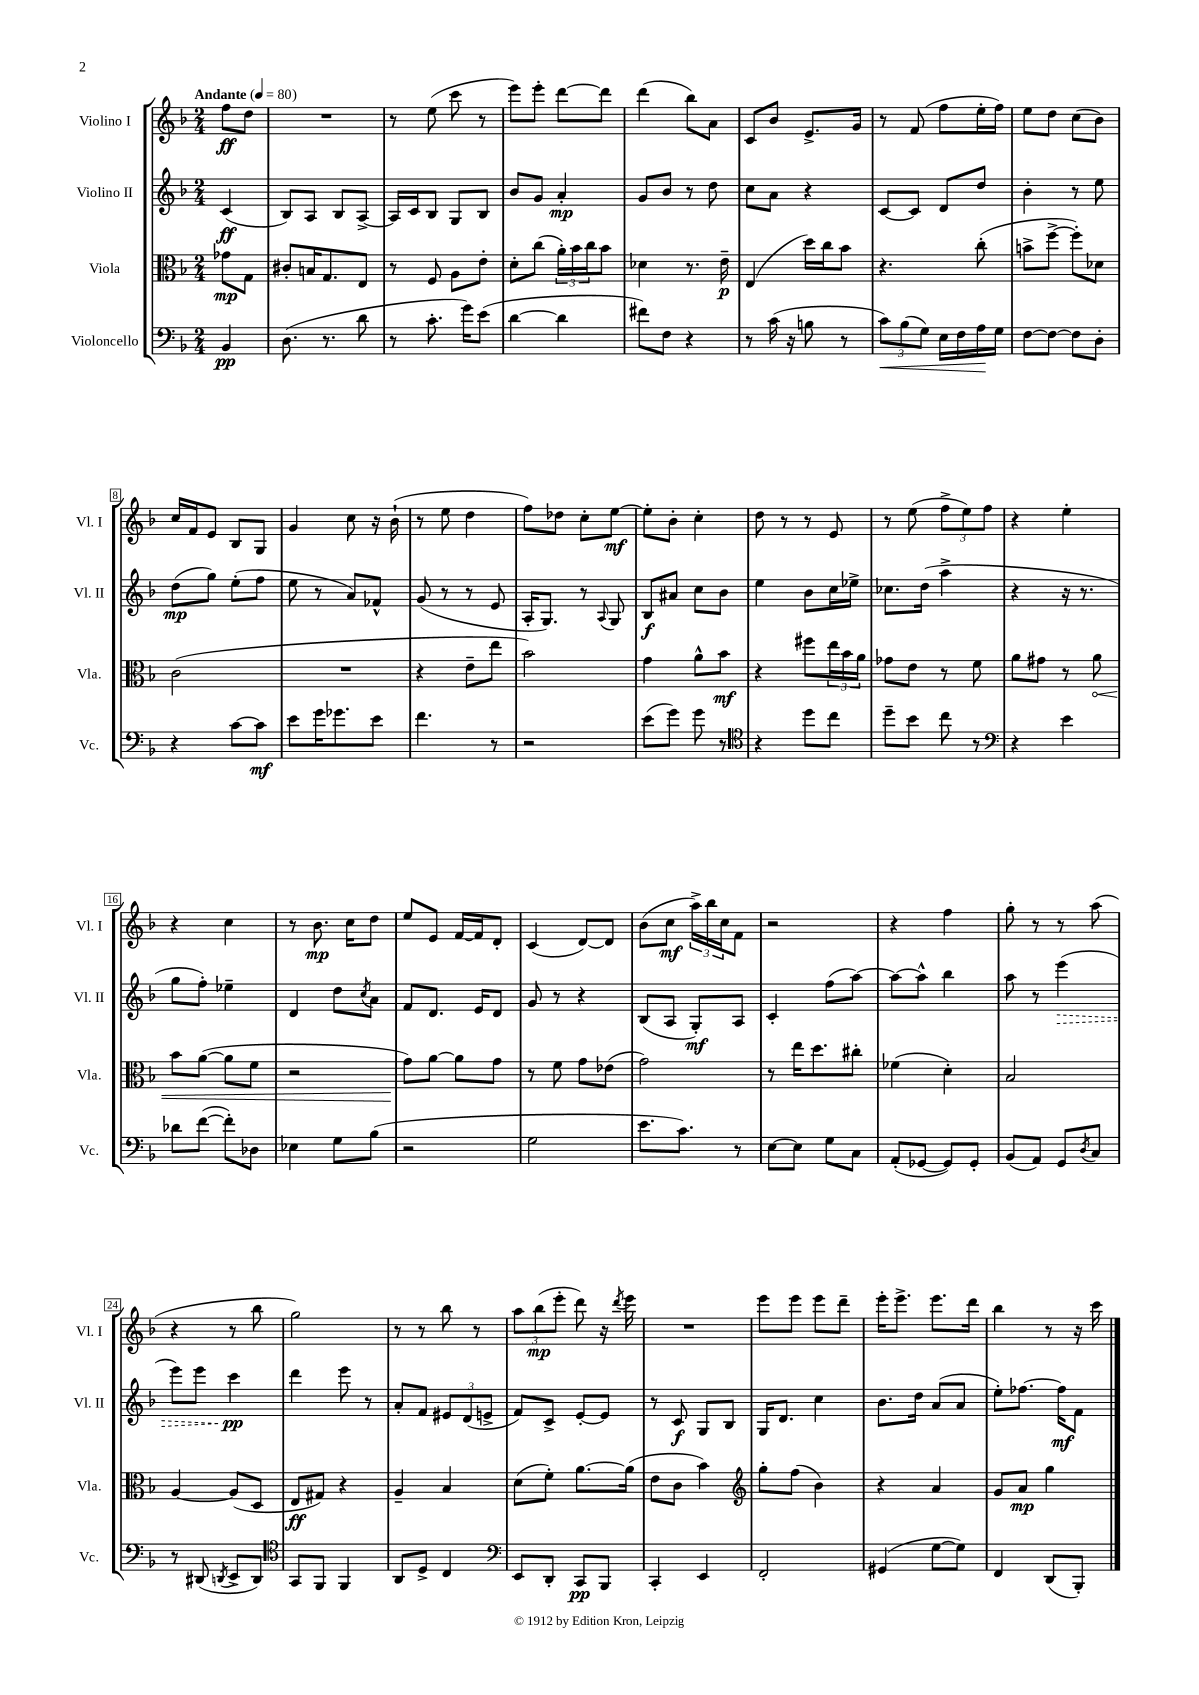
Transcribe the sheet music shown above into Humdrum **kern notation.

**kern	**dynam	**kern	**dynam	**kern	**dynam	**kern	**dynam
*part4	*part4	*part3	*part3	*part2	*part2	*part1	*part1
*staff4	*staff4	*staff3	*staff3	*staff2	*staff2	*staff1	*staff1
*I"Violoncello	*	*I"Viola	*	*I"Violino II	*	*I"Violino I	*
*I'Vc.	*	*I'Vla.	*	*I'Vl. II	*	*I'Vl. I	*
*clefF4	*	*clefC3	*	*clefG2	*	*clefG2	*
*k[b-]	*	*k[b-]	*	*k[b-]	*	*k[b-]	*
*M2/4	*	*M2/4	*	*M2/4	*	*M2/4	*
*MM80	*	*MM80	*	*MM80	*	*MM80	*
=	=	=	=	=	=	=	=
!	!	!	!	!	!	!LO:TX:a:B:t=Andante	!
4BB-/	pp	8g-X\L	mp	(4c/	ff	8ff\L	ff
.	.	8G\J	.	.	.	8dd\J	.
=1	=1	=1	=1	=1	=1	=1	=1
(8.D\	.	8c#X'/L	.	8B-/L)	.	2r	.
.	.	16Bn/K	.	8A/J	.	.	.
8.r	.	8.G/	.	.	.	.	.
.	.	.	.	8B-/L	.	.	.
8d\	.	8E/J	.	[8A^/J	.	.	.
=2	=2	=2	=2	=2	=2	=2	=2
8r	.	8r	.	16A/LL]	.	8r	.
.	.	.	.	16c/J	.	.	.
8.c'\	.	8F/	.	8B-/J	.	(8ee\	.
.	.	8A\L	.	8G/L	.	8ccc\	.
16g\KL)	.	.	.	.	.	.	.
(8e\J	.	8e'\J	.	8B-/J	.	8r	.
=3	=3	=3	=3	=3	=3	=3	=3
[4d\	.	8d'\L	.	8b-/L	.	8eee\L)	.
.	.	(8cc\J	.	8g/J	.	8eee'\J	.
4d\]	.	24a'\LL)	.	4a'/	mp	[8ddd\L	.
.	.	24b-\	.	.	.	.	.
.	.	24cc\J	.	.	.	.	.
.	.	8b-\J	.	.	.	8ddd\J]	.
=4	=4	=4	=4	=4	=4	=4	=4
8f#X\L)	.	4d-X\	.	8g/L	.	(4ddd\	.
8F\J	.	.	.	8b-/J	.	.	.
4r	.	8.r	.	8r	.	8bb-\L)	.
.	.	.	.	8dd\	.	8a\J	.
.	.	16e~\	p	.	.	.	.
=5	=5	=5	=5	=5	=5	=5	=5
8r	.	(4E/	.	8cc\L	.	8c/L	.
(16c\	.	.	.	8a\J	.	8b-/J	.
16r	.	.	.	.	.	.	.
8Bn\	.	16dd\LL)	.	4r	.	8.e^/L	.
.	.	16cc\J	.	.	.	.	.
8r	.	8b-\J	.	.	.	.	.
.	.	.	.	.	.	16g/Jk	.
=6	=6	=6	=6	=6	=6	=6	=6
!	!LO:HP:b	!	!	!	!	!	!
12c\L)	<	4.r	.	[8c/L	.	8r	.
(12B-\	.	.	.	.	.	.	.
.	.	.	.	8c/J]	.	(8f/	.
12G\J)	.	.	.	.	.	.	.
16E\LL	.	.	.	8d/L	.	8ff\L	.
16F\	.	.	.	.	.	.	.
16A\	.	(8cc'\	.	8dd/J	.	16ee'\L	.
16G\JJ	[	.	.	.	.	16ff\JJ)	.
=7	=7	=7	=7	=7	=7	=7	=7
[8F\L	.	8bn^\L	.	4b-'\	.	8ee\L	.
8F\J_	.	[8ff^\J	.	.	.	8dd\J	.
8F\L]	.	8ff'\L])	.	8r	.	(8cc\L	.
8D'\J	.	8d-X\J	.	8ee\	.	8b-\J)	.
!!LO:LB:g=z
=8	=8	=8	=8	=8	=8	=8	=8
4r	.	(2c\	.	(8dd\L	mp	16cc/LL	.
.	.	.	.	.	.	16f/J	.
.	.	.	.	8gg\J)	.	8e/J	.
[8c\L	.	.	.	(8ee'\L	.	8B-/L	.
8c\J]	mf	.	.	8ff\J	.	8G/J	.
=9	=9	=9	=9	=9	=9	=9	=9
8e\L	.	2r	.	8ee\	.	4g/	.
16g\K	.	.	.	8r	.	.	.
8.g-X\	.	.	.	.	.	.	.
.	.	.	.	8a/L)	.	8cc\	.
8e\J	.	.	.	8f-X^^/J	.	16r	.
.	.	.	.	.	.	(16b-`\	.
=10	=10	=10	=10	=10	=10	=10	=10
4.f\	.	4r	.	(8g/	.	8r	.
.	.	.	.	8r	.	8ee\	.
.	.	8e~\L	.	8r	.	4dd\	.
8r	.	8ee\J	.	8e/	.	.	.
=11	=11	=11	=11	=11	=11	=11	=11
2r	.	2b-\)	.	16A'/KL	.	8ff\L)	.
.	.	.	.	8.G/J)	.	.	.
.	.	.	.	.	.	8dd-X\J	.
.	.	.	.	8r	.	8cc'\L	.
.	.	.	.	8qqA/	.	.	.
.	.	.	.	8G/	.	[8ee\J	mf
=12	=12	=12	=12	=12	=12	=12	=12
(8e\L	.	4g\	.	8B-/L	f	8ee'\L]	.
8g\J)	.	.	.	8a#X/J	.	8b-'\J	.
8g\	.	8a^^\L	.	8cc\L	.	4cc'\	.
8r	.	8b-\J	mf	8b-\J	.	.	.
=13	=13	=13	=13	=13	=13	=13	=13
*clefC4	*	*	*	*	*	*	*
4r	.	4r	.	4ee\	.	8dd\	.
.	.	.	.	.	.	8r	.
8dd\L	.	8ff#X\L	.	8b-\L	.	8r	.
8cc\J	.	24ee\L	.	16cc\L	.	8e/	.
.	.	24b-\	.	.	.	.	.
.	.	.	.	16ee-X^\JJ	.	.	.
.	.	24a\JJ	.	.	.	.	.
=14	=14	=14	=14	=14	=14	=14	=14
8dd~\L	.	8g-X\L	.	8.cc-X\L	.	8r	.
8b-\J	.	8e\J	.	.	.	(8ee\	.
.	.	.	.	(16dd\Jk	.	.	.
8cc\	.	8r	.	4aa^\	.	12ff^\L	.
.	.	.	.	.	.	12ee\)	.
8r	.	8f\	.	.	.	.	.
.	.	.	.	.	.	12ff\J	.
=15	=15	=15	=15	=15	=15	=15	=15
*clefF4	*	*	*	*	*	*	*
4r	.	8a\L	.	4r	.	4r	.
.	.	8g#X\J	.	.	.	.	.
4e\	.	8r	.	16r	.	4ee'\	.
.	.	.	.	8.r	.	.	.
!	!	!	!LO:HP:b	!	!	!	!
.	.	8a\	<	.	.	.	.
!!LO:LB:g=z
=16	=16	=16	=16	=16	=16	=16	=16
8d-X\L	.	8b-\L	.	8gg\L	.	4r	.
([8f\J	.	([8a\J	.	8ff'\J)	.	.	.
8f'\L])	.	8a\L]	.	4ee-X~\	.	4cc\	.
8D-X\J	.	8f\J	.	.	.	.	.
=17	=17	=17	=17	=17	=17	=17	=17
4E-X\	.	2r	.	4d/	.	8r	.
.	.	.	.	.	.	8.b-\	mp
8G\L	.	.	.	8dd\L	.	.	.
.	.	.	.	.	.	16cc\KL	.
.	.	.	.	8qcc/	.	.	.
(8B-\J	.	.	.	8a\J	.	8dd\J	.
=18	=18	=18	=18	=18	=18	=18	=18
2r	.	8g\L)	.	8f/L	.	8ee/L	.
.	.	[8a\J	[	8.d/J	.	8e/J	.
.	.	8a\L]	.	.	.	[16f/LL	.
.	.	.	.	16e/KL	.	16f/J]	.
.	.	8g\J	.	8d/J	.	8d'/J	.
=19	=19	=19	=19	=19	=19	=19	=19
2G\	.	8r	.	8g/	.	(4c/	.
.	.	8f\	.	8r	.	.	.
.	.	8g\L	.	4r	.	[8d/L)	.
.	.	(8e-X\J	.	.	.	8d/J]	.
=20	=20	=20	=20	=20	=20	=20	=20
8.e\L	.	2g\)	.	(8B-/L	.	(8b-\L	.
.	.	.	.	8A/J	.	8cc\J	mf
8.c\J)	.	.	.	.	.	.	.
.	.	.	.	8G'/L)	mf	24aa^\LL)	.
.	.	.	.	.	.	24bb-\	.
.	.	.	.	.	.	24cc\J	.
8r	.	.	.	8A/J	.	8f\J	.
=21	=21	=21	=21	=21	=21	=21	=21
[8E\L	.	8r	.	4c'/	.	2r	.
8E\J]	.	16ee\KL	.	.	.	.	.
.	.	8.dd\	.	.	.	.	.
8G\L	.	.	.	(8ff\L	.	.	.
8C\J	.	8cc#X'\J	.	[8aa\J)	.	.	.
=22	=22	=22	=22	=22	=22	=22	=22
(8AA'/L	.	(4f-X\	.	8aa\L_	.	4r	.
[8GG-X/J	.	.	.	8aa^^\J]	.	.	.
8GG-/L])	.	4d'\)	.	4bb-\	.	4ff\	.
8GG-'/J	.	.	.	.	.	.	.
=23	=23	=23	=23	=23	=23	=23	=23
(8BB-/L	.	2B-/	.	8aa\	.	8gg'\	.
8AA/J)	.	.	.	8r	.	8r	.
!	!	!	!	!	!LO:HP:b	!	!
8GG/L	.	.	.	(4eee\	>	8r	.
8qD/	.	.	.	.	.	.	.
8C/J	.	.	.	.	.	(8aa\	.
!!LO:LB:g=z
=24	=24	=24	=24	=24	=24	=24	=24
8r	.	[4A/	.	8eee\L)	.	4r	.
(8DD#X/	.	.	.	8eee\J	.	.	.
8qDDn/	.	.	.	.	.	.	.
8EE^/L	.	(8A/L]	.	4ccc\	pp	8r	.
8DD/J)	.	8D/J	.	.	.	8bb-\	.
.	.	.	.	.	]	.	.
=25	=25	=25	=25	=25	=25	=25	=25
*clefC4	*	*	*	*	*	*	*
8GG/L	.	8E/L	ff	4ddd\	.	2gg\)	.
8FF/J	.	8G#X/J)	.	.	.	.	.
4FF/	.	4r	.	8eee\	.	.	.
.	.	.	.	8r	.	.	.
=26	=26	=26	=26	=26	=26	=26	=26
8AA/L	.	4A~/	.	8a'/L	.	8r	.
8D^/J	.	.	.	8f/J	.	8r	.
4C/	.	4B-/	.	12e#X/L	.	8bb-\	.
.	.	.	.	(12d/	.	.	.
.	.	.	.	.	.	8r	.
.	.	.	.	12en^/J	.	.	.
=27	=27	=27	=27	=27	=27	=27	=27
*clefF4	*	*	*	*	*	*	*
8EE/L	.	(8d\L	.	8f/L)	.	12aa\L	.
.	.	.	.	.	.	(12bb-\	mp
8DD'/J	.	8f'\J)	.	8c^/J	.	.	.
.	.	.	.	.	.	12eee'\J	.
8CC/L	pp	[8.a\L	.	[8e'/L	.	8ddd\)	.
8BBB-/J	.	.	.	8e/J]	.	16r	.
.	.	.	.	.	.	8qddd/	.
.	.	(16a\Jk]	.	.	.	16eee\	.
=28	=28	=28	=28	=28	=28	=28	=28
4CC'/	.	8e\L	.	8r	.	2r	.
.	.	8c\J	.	8c/	f	.	.
4EE/	.	4b-\)	.	8G/L	.	.	.
.	.	.	.	8B-/J	.	.	.
=29	=29	=29	=29	=29	=29	=29	=29
*	*	*clefG2	*	*	*	*	*
2FF'/	.	8gg'\L	.	16G/KL	.	8eee\L	.
.	.	.	.	8.d/J	.	.	.
.	.	(8ff\J	.	.	.	8eee\J	.
.	.	4b-\)	.	4cc\	.	8eee\L	.
.	.	.	.	.	.	8ddd~\J	.
=30	=30	=30	=30	=30	=30	=30	=30
(4GG#X/	.	4r	.	8.b-\L	.	16eee'\KL	.
.	.	.	.	.	.	8.eee^\J	.
.	.	.	.	16dd\Jk	.	.	.
[8G\L	.	4a/	.	(8a/L	.	8.eee\L	.
8G\J])	.	.	.	8a/J	.	.	.
.	.	.	.	.	.	16ddd\Jk	.
=31	=31	=31	=31	=31	=31	=31	=31
4FF/	.	8g/L	.	8ee'\L)	.	4bb-\	.
.	.	8a/J	mp	[8.ff-X\J	.	.	.
(8DD/L	.	4gg\	.	.	.	8r	.
.	.	.	.	16ff-\KL]	mf	.	.
8BBB-'/J)	.	.	.	8f\J	.	16r	.
.	.	.	.	.	.	16ccc\	.
==	==	==	==	==	==	==	==
*-	*-	*-	*-	*-	*-	*-	*-
